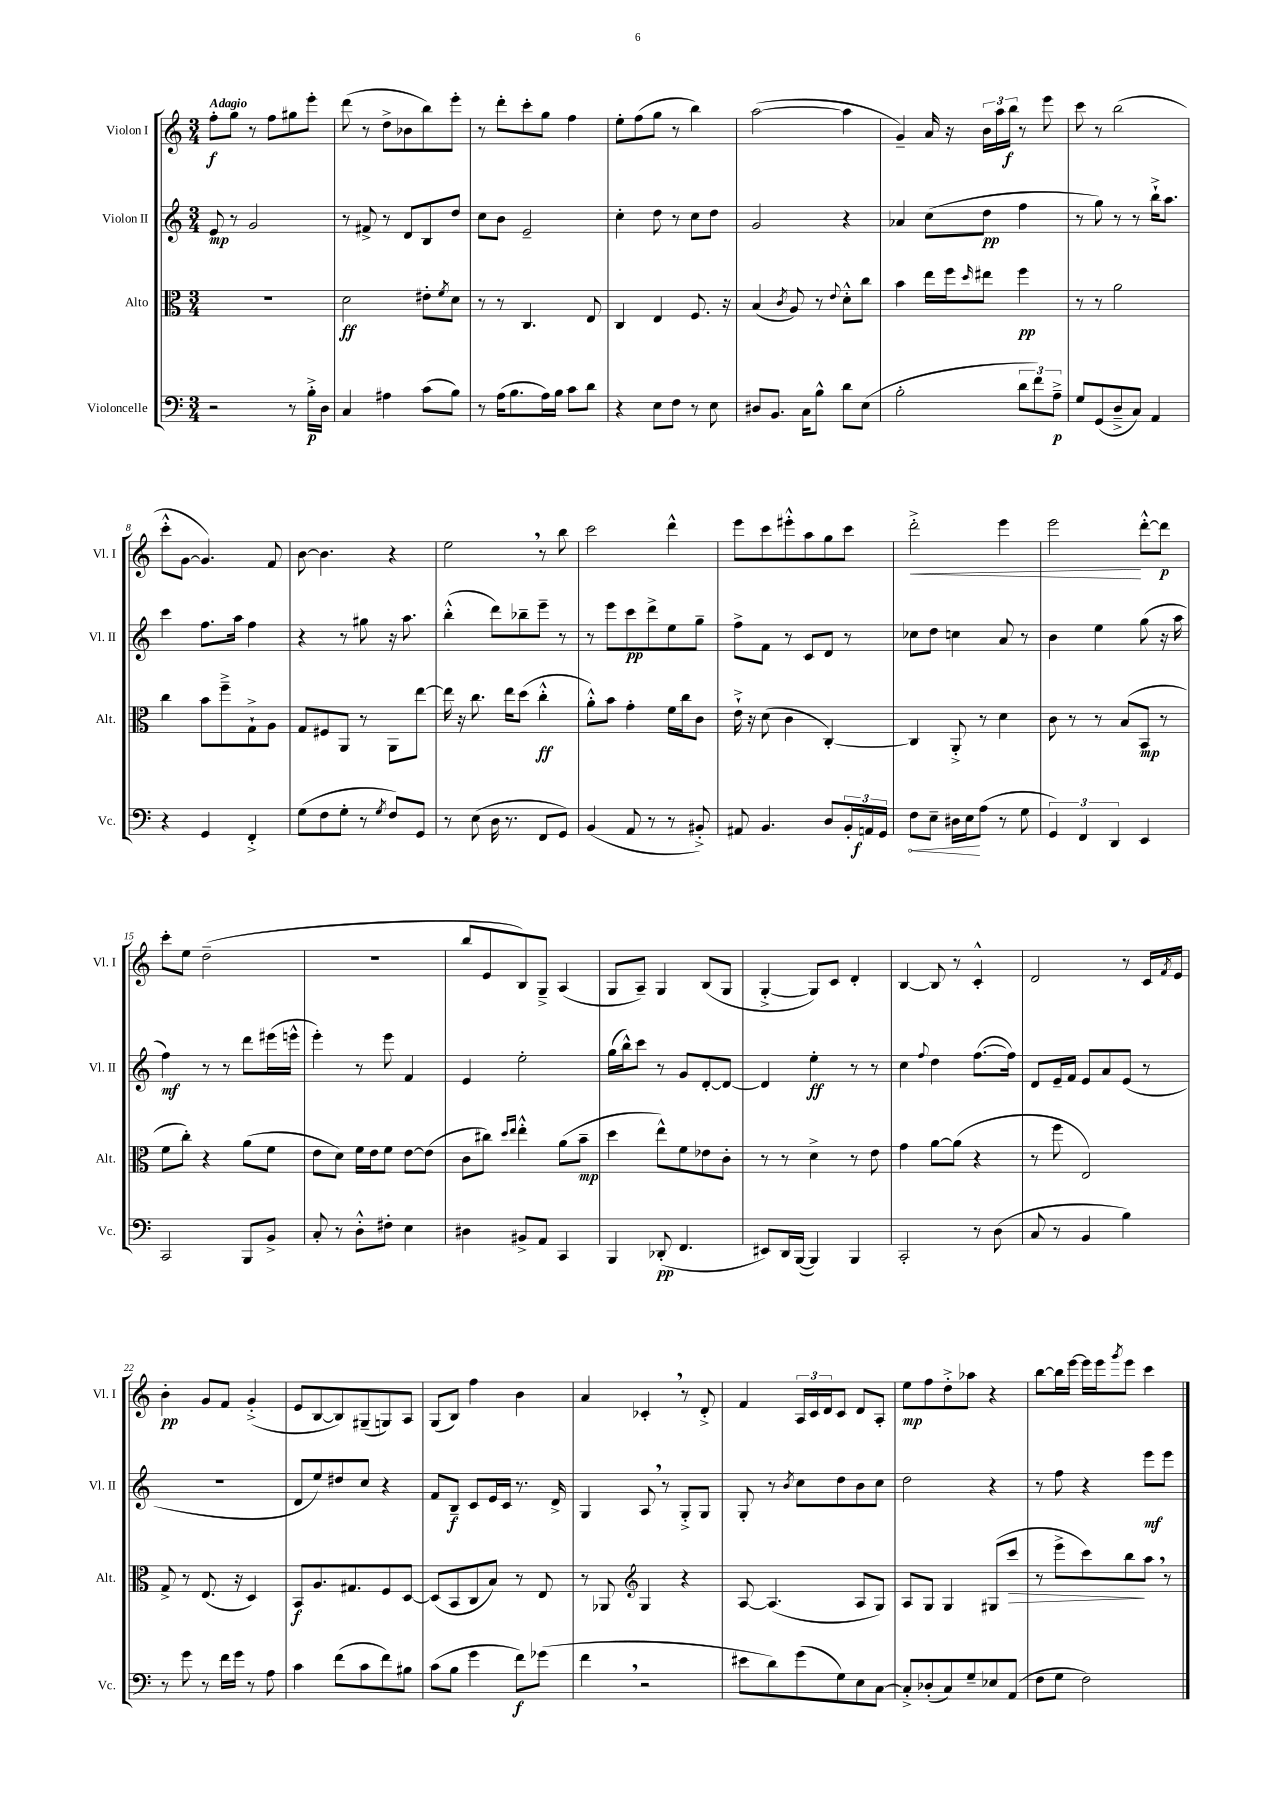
<<
\new StaffGroup <<
\new Staff = "s0" \with { instrumentName = "Violon I" shortInstrumentName = "Vl. I" } {
    \clef treble \key c \major \numericTimeSignature \time 3/4 \tempo "Adagio"
    f''8-.\f g''8 r8 f''8 gis''8 e'''8-. |
    d'''8( r8 d''8-> bes'8 b''8) e'''8-. |
    r8 d'''8-. c'''8-. g''8 f''4 |
    e''8-. f''8( g''8 r8 b''4) |
    a''2~( a''4 |
    g'4--) a'16 r16 \tuplet 3/2 { b'16 a''16 b''16\f } r8 e'''8 |
    c'''8 r8 b''2( |
    c'''8-.-^ g'8~ g'4.) f'8 |
    b'8~ b'4. r4 |
    e''2 \breathe r8 b''8 |
    c'''2 d'''4-^ |
    e'''8 c'''8 eis'''8-.-^ a''8 g''8 c'''8 |
    d'''2-.->\< e'''4 |
    e'''2\! d'''8~-.-^ d'''8\p |
    c'''8-. e''8 d''2--( |
    R2. |
    b''8 e'8 b8) g8---> a4( |
    g8 a8--) g4 b8( g8 |
    g4~-.-> g8) c'8 d'4-. |
    b4~ b8 r8 c'4-.-^ |
    d'2 r8 c'16 \acciaccatura { f'8 } e'16 |
    b'4-.\pp g'8 f'8 g'4-.->( |
    e'8 b8~ b8) gis8--( g8) a8 |
    g8( b8) f''4 b'4 |
    a'4 ces'4-. \breathe r8 d'8-.-> |
    f'4 \tuplet 3/2 { a16 c'16 d'16 } c'8 d'8 a8-. |
    e''8\mp f''8 d''8-.-> aes''8 r4 |
    b''8~ b''16 e'''16~ e'''16 e'''16 \acciaccatura { g'''8 } e'''8 c'''4 \bar "|." |
}
\new Staff = "s1" \with { instrumentName = "Violon II" shortInstrumentName = "Vl. II" } {
    \clef treble \key c \major \numericTimeSignature \time 3/4
    e'8\mp r8 g'2 |
    r8 fis'8-> r8 d'8 b8 d''8 |
    c''8 b'8 e'2-- |
    c''4-. d''8 r8 c''8 d''8 |
    g'2 r4 |
    aes'4 c''8( d''8\pp f''4 |
    r8 g''8) r8 r8 b''16-!-> a''8. |
    c'''4 f''8. a''16 f''4 |
    r4 r8 gis''8 r16 a''8. |
    b''4-.-^( d'''8) bes''8-- e'''8-- r8 |
    r8 e'''8 c'''8\pp d'''8-> e''8 g''8-- |
    f''8-> f'8 r8 c'8 d'8 r8 |
    ces''8 d''8 c''4 a'8 r8 |
    b'4 e''4 g''8( r16 a''16 |
    f''4\mf) r8 r8 d'''8 eis'''16( e'''16-^ |
    e'''4-.) r8 e'''8 f'4 |
    e'4 e''2-. |
    g''16( b''16-^) c'''8 r8 g'8 d'8~-. d'8~ |
    d'4 e''4-.\ff r8 r8 |
    c''4 \appoggiatura { f''8 } d''4 f''8.~( f''16) |
    d'8 e'16-- f'16 e'8 a'8 e'8( r8 |
    R2. |
    d'8 e''8) dis''8 c''8 r4 |
    f'8 b8--\f c'8 e'16 c'16 r8. d'16-> |
    g4 a8 \breathe r8 g8-.-> g8 |
    g8-. r8 \acciaccatura { b'8 } c''8 d''8 b'8 c''8 |
    d''2 r4 |
    r8 f''8 r4 e'''8\mf e'''8 \bar "|." |
}
\new Staff = "s2" \with { instrumentName = "Alto" shortInstrumentName = "Alt." } {
    \clef alto \key c \major \numericTimeSignature \time 3/4
    R2. |
    d'2\ff eis'8-. \acciaccatura { f'8 } d'8 |
    r8 r8 c4. e8 |
    c4 e4 f8. r16 |
    b4( \acciaccatura { c'8 } a8) r8 \appoggiatura { e'8 } d'8-.-^ c''8 |
    b'4 e''16 f''16 \grace { d''16 } eis''8 f''4\pp |
    r8 r8 a'2 |
    c''4 b'8 f''8---> g8-!-> a8 |
    g8 fis8 a,8 r8 a,8 e''8~ |
    e''16 r16 c''8. e''16 d''8( c''4-.-^\ff |
    a'8-.-^) b'8 g'4-. f'16 c''16 c'8 |
    e'16-!-> r16 d'8( c'4 c4~-.) |
    c4 a,8-.-> r8 d'4 |
    c'8 r8 r8 b8( b,8\mp r8 |
    f'8 c''8-.) r4 a'8( f'8 |
    e'8 d'8) f'16 e'16 f'8 e'8~ e'8( |
    c'8 cis''8) \grace { d''16 e''16 } e''4-.-^ a'8( b'8--\mp |
    d''4 e''8-^) f'8 ees'8 c'8-. |
    r8 r8 d'4-> r8 e'8 |
    g'4 a'8~ a'8( r4 |
    r8 f''8 e2) |
    g8-> r8 e8.( r16 d4) |
    b,8\f a8. gis8. f8 d8~ |
    d8( b,8 c8 b8) r8 e8 |
    r8 aes,8 \clef treble g4 r4 |
    a8~ a4.( a8 g8) |
    a8 g8 g4 gis8( c'''8\> |
    r8 e'''8-> c'''8) b''8\! a''8 \breathe r8 \bar "|." |
}
\new Staff = "s3" \with { instrumentName = "Violoncelle" shortInstrumentName = "Vc." } {
    \clef bass \key c \major \numericTimeSignature \time 3/4
    r2 r8 b16-.->\p d16 |
    c4 ais4 c'8( b8) |
    r8 a16( b8. a16) b16 c'8 d'8 |
    r4 e8 f8 r8 e8 |
    dis8 b,8. c16 b8-^ d'8 e8( |
    b2-. \tuplet 3/2 { d'8 f'8) a8--->\p } |
    g8 g,8( d8---> c8) a,4 |
    r4 g,4 f,4-.-> |
    g8( f8 g8-. r8 \acciaccatura { g8 } f8) g,8 |
    r8 e8( d16 r8. f,8 g,8) |
    b,4( a,8 r8 r8 bis,8-.->) |
    ais,8 b,4. d8 \tuplet 3/2 { b,16-. a,16\f g,16 } |
    \once \override Hairpin.circled-tip = ##t f8\< e8-- dis16 e16\! a8( r8 g8 |
    \tuplet 3/2 { g,4) f,4 d,4 } e,4 |
    c,2 b,,8 b,8-> |
    c8-. r8 d8-.-^ fis8-. e4 |
    dis4 bis,8-> a,8 c,4 |
    b,,4 des,8-.\pp( f,4. |
    eis,8) d,16 b,,16~( b,,4) b,,4 |
    c,2-. r8 d8( |
    c8 r8 b,4 b4) |
    r8 g'8 r8 f'16 g'16 r8 a8 |
    c'4 f'8( c'8 f'8) bis8 |
    c'8( b8 g'4 f'8\f) ges'8( |
    f'4 \breathe r2 |
    eis'8 d'8) g'8( g8) e8 c8~ |
    c8-.-> des8-.( c8) g8-- ees8 a,8( |
    f8 g8 f2) \bar "|." |
}
>>
>>
